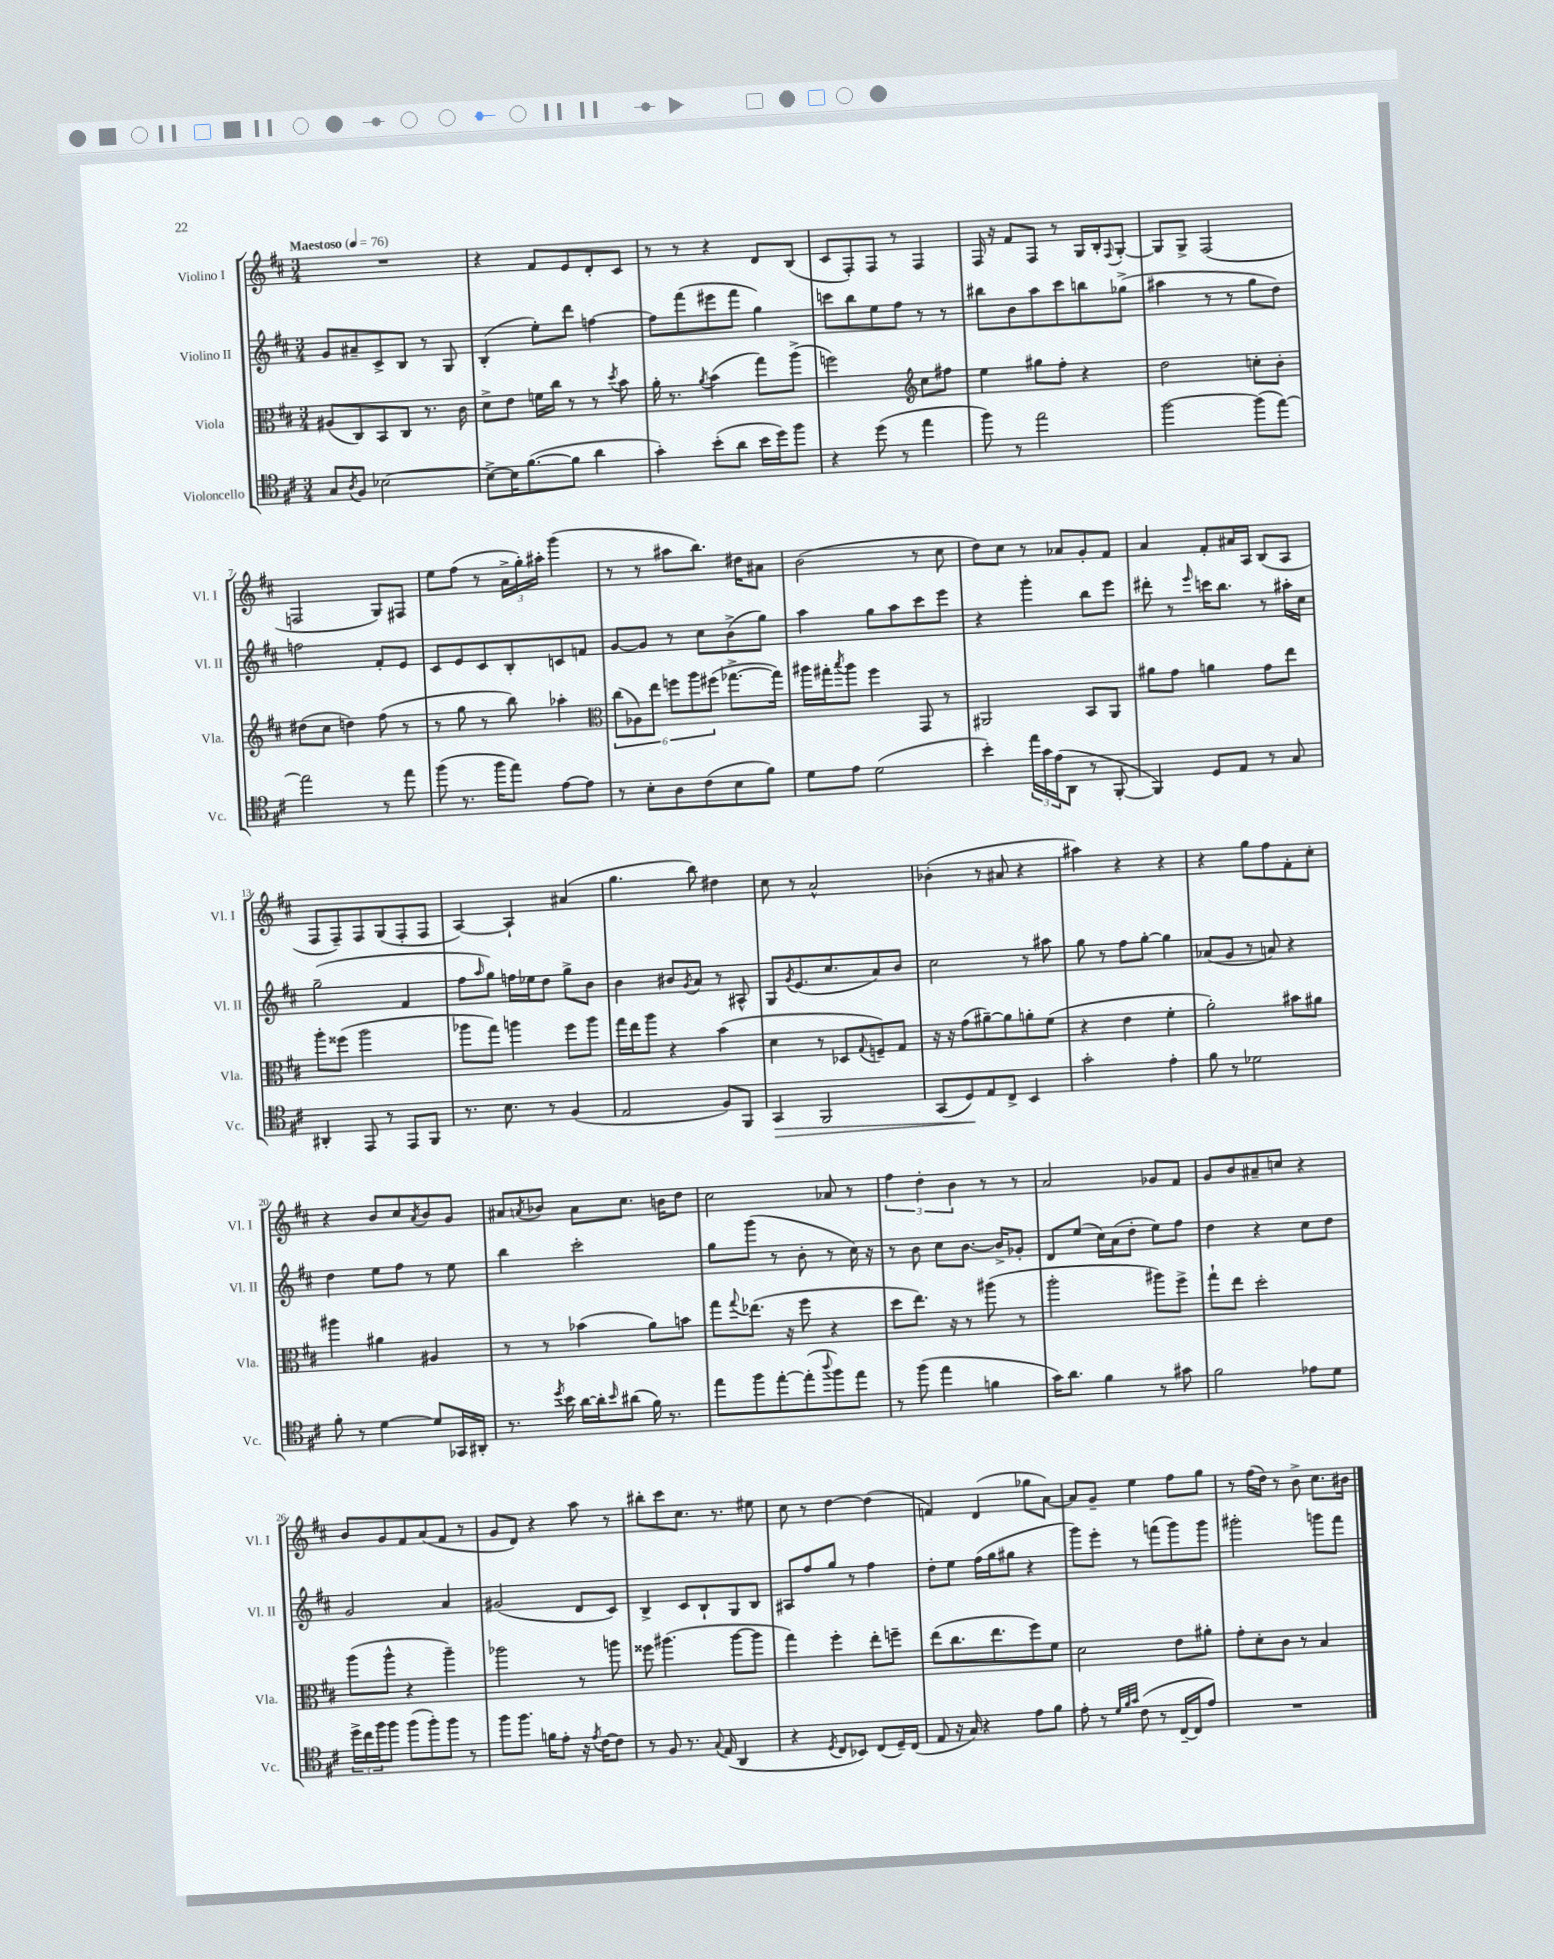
<<
\new StaffGroup <<
\new Staff = "s0" \with { instrumentName = "Violino I" shortInstrumentName = "Vl. I" } {
    \clef treble \key d \major \numericTimeSignature \time 3/4 \tempo "Maestoso" 4 = 76
    R2. |
    r4 fis'8 e'8 d'8-. cis'8 |
    r8 r8 r4 d'8 b8( |
    cis'8 fis8-.) fis8 r8 fis4 |
    fis16 r16 fis'8 fis8 r8 g16 b16-. \appoggiatura { fis8 } g8~-. |
    g8 g8-> fis2( |
    f2 g8) fis8 |
    e''8 fis''8( r8 \tuplet 3/2 { a'16-> g''16-.) ais''16-. } g'''4( |
    r8 r8 ais''8 b''8.) dis''16 ais'8 |
    b'2( r8 cis''8 |
    d''8) cis''8 r8 aes'8 g'8-. fis'8 |
    a'4 fis'8-. ais'16 a16 b8( a8 |
    fis8 fis8--) fis8 g8( fis8-. fis8 |
    a4~) a4-! ais'4( |
    g''4. b''8) dis''4 |
    cis''8 r8 a'2-^ |
    bes'4-.( r8 ais'8 r4 |
    ais''4) r4 r4 |
    r4 g''8 fis''8 fis'8-. cis''8-. |
    r4 b'8 cis''8 \acciaccatura { a'8 } b'8 g'8 |
    ais'8 \acciaccatura { a'8 } bes'8 a'8 cis''8. b'16 d''8 |
    cis''2 aes'8 r8 |
    \tuplet 3/2 { fis''4 d''4-. b'4 } r8 r8 |
    a'2 ges'8 fis'8 |
    g'8 b'8 ais'8-- c''8 r4 |
    b'8 g'8 fis'8 a'8( fis'8 r8 |
    g'8 d'8) r4 a''8 r8 |
    bis''8-. cis'''8 cis''8. r8. eis''8 |
    cis''8 r8 d''4~ d''4( |
    f'4) d'4( ges''8 a'8~) |
    a'8 g'8-- e''4 fis''8 g''8 |
    r8 fis''16( d''16) r8 b'8-> cis''8. bis'16 \bar "|." |
}
\new Staff = "s1" \with { instrumentName = "Violino II" shortInstrumentName = "Vl. II" } {
    \clef treble \key d \major \numericTimeSignature \time 3/4
    g'8 ais'8-- cis'8-> b8 r8 g8 |
    b4-.( e''8-.) d'''8 f''4~ |
    f''8 fis'''8( eis'''8 fis'''8 g''4) |
    c'''8 b''8 e''8 fis''8 r8 r8 |
    bis''8 b'8 a''8 cis'''8 b''8 ges''8->( |
    ais''4 r8 r8 g''8 d''8) |
    f''2 fis'8-. e'8 |
    cis'8 e'8 cis'8 b8-. c'8 f'8 |
    g'8~ g'8 r8 cis''8 b'8->( g''8) |
    a''4 g''8 a''8 cis'''8 e'''8 |
    r4 g'''4-. b''8 e'''8 |
    dis'''8-. r8 \grace { e'''16 } c'''16 b''8. r8 ais''16-. cis''16 |
    g''2--( fis'4 |
    fis''8 \grace { a''16 } g''8) f''16 ees''16 d''8 g''8-> b'8 |
    b'4 bis'8 \acciaccatura { g'8 } a'8 r8 ais8-^ |
    g8 \acciaccatura { g'8 } e'8.( cis''8. a'8) b'8 |
    cis''2 r8 ais''8 |
    g''8 r8 fis''8 g''8~-. g''4 |
    aes'8( g'8 r8 a'8) r4 |
    d''4 e''8 fis''8 r8 e''8 |
    b''4 cis'''2-. |
    g''8 g'''8( r8 b'8-. r8 cis''16) r16 |
    r8 b'8 cis''8 b'8.~ b'16-> ges'8-. |
    d'8 e''8( cis''16) a'16( d''8-. e''8) fis''8 |
    d''4 r4 cis''8 d''8 |
    g'2 a'4 |
    gis'2( d'8 cis'8) |
    b4-> cis'8 b8-! g8 b8 |
    ais8 fis''8 g''8 r8 fis''4 |
    d''8-. e''8 fis''16( g''16 gis''8 r4 |
    g'''8) e'''8-. r8 f'''8( g'''8) g'''8 |
    gis'''2-. g'''8 fis'''8 \bar "|." |
}
\new Staff = "s2" \with { instrumentName = "Viola" shortInstrumentName = "Vla." } {
    \clef alto \key d \major \numericTimeSignature \time 3/4
    ais8( cis8) b,8 cis8 r8. cis'16 |
    d'8-> e'8 f'16 cis''16 r8 r8 \acciaccatura { d''8 } b'8 |
    a'16-. r8. \acciaccatura { a'8 } b'4( g''8) a''8->( |
    f''2) \clef treble cis''8 fis''8 |
    e''4 gis''8 fis''8-. r4 |
    d''2 c''8-. b'8-. |
    dis''8( cis''8 d''4) fis''8( r8 |
    r8 g''8 r8 b''8) aes''4-. |
    \clef alto \tuplet 6/4 { cis''8( aes8) e''8 f''8 a''8 fis''8( } ges''8.~-> ges''16) |
    ais''16 gis''16-. \acciaccatura { b''8 } ais''8 fis''4 g,8 r8 |
    ais,2 b,8 ais,8 |
    ais'8 g'8 a'4 g'8 e''8 |
    a''8-. fisis''8( a''2 |
    aes''8 g''8) a''4 fis''8 a''8 |
    g''16 e''16 a''8 r4 b'4( |
    d'4 r8 des8 \appoggiatura { g8 } f8--) g8 |
    r16 r16 g'8( ais'8~--) ais'8 a'8-. fis'8( |
    r4 e'4 fis'4-. |
    a'2-.) bis'8 ais'8 |
    ais''4 ais'4 ais4 |
    r8 r8 bes'4( a'8) b'8 |
    g''8 \appoggiatura { g''8 } ees''8.( r16 fis''8 r4 |
    d''8 e''8.) r16 r8 ais''8( r8 |
    a''2-. ais''8) fis''8-> |
    g''8-! e''8 d''2-. |
    a''8( a''8-^ r4 a''4--) |
    aes''2 r8 a''8 |
    fisis''8 ais''4.( ais''8~ ais''8 |
    g''4) fis''4-. e''8-. f''8-- |
    e''8( cis''8. e''8. fis''8) fis'8 |
    d'2 e'8 ais'8-. |
    g'8-. d'8-. cis'8 r8 b4 \bar "|." |
}
\new Staff = "s3" \with { instrumentName = "Violoncello" shortInstrumentName = "Vc." } {
    \clef tenor \key d \major \numericTimeSignature \time 3/4
    g8 \acciaccatura { a8 } fis8 bes2~ |
    bes8~-> bes16 fis'8.~( fis'8 a'4 |
    g'4-.) b'8-.( a'8 b'16 d''16) fis''8 |
    r4 d''8( r8 e''4 |
    fis''8) r8 e''2 |
    fis''2~ fis''8( e''8~) |
    e''2 r8 e''8 |
    fis''8( r8. fis''16 e''8) e'8~ e'8 |
    r8 b8-. a8 cis'8( b8 fis'8) |
    d'8 e'8 d'2( |
    b'4-.) \tuplet 3/2 { e''16 g'16 e'16( } a,8 r8 fis,8~-. |
    fis,4) d8 e8 r8 g8 |
    ais,4-. e,8 r8 e,8 fis,8 |
    r8. b8. r8 fis4( |
    e2 fis8) fis,8 |
    g,4\> fis,2 |
    g,8( d8\!) e8 cis8-> b,4 |
    g'2-. e'4-. |
    fis'8 r8 des'2 |
    fis'8-. r8 d'4~ d'8 ges,16 ais,16-. |
    r8. \acciaccatura { d''8 } b'16 a'16~ a'16-. \grace { b'16 } ais'8( fis'16) r8. |
    e''8 fis''8 e''8~-. e''8-.( \appoggiatura { a''8 } fis''8) e''8 |
    r8 fis''8( e''4 f'4 |
    g'16) a'8. fis'4 r8 gis'8 |
    fis'2 ees'8 d'8 |
    \tuplet 3/2 { d''16-> cis''16 fis''16 } fis''8 fis''8( fis''8-.) fis''8 r8 |
    fis''8 fis''8. f'16 e'8-. r16 \acciaccatura { e'8 } cis'16~ cis'8 |
    r8 fis8 r8. \appoggiatura { g8 } e16( a,4 |
    r4 \acciaccatura { d8 } cis8 bes,8) cis8( d16--) cis16( |
    e8 r16 g16) r4 e'8 fis'8 |
    e'8-. r8 \grace { d'32 fis'32 g'32 } cis'8( r8 cis16~-- cis16 e'8) |
    R2. \bar "|." |
}
>>
>>
